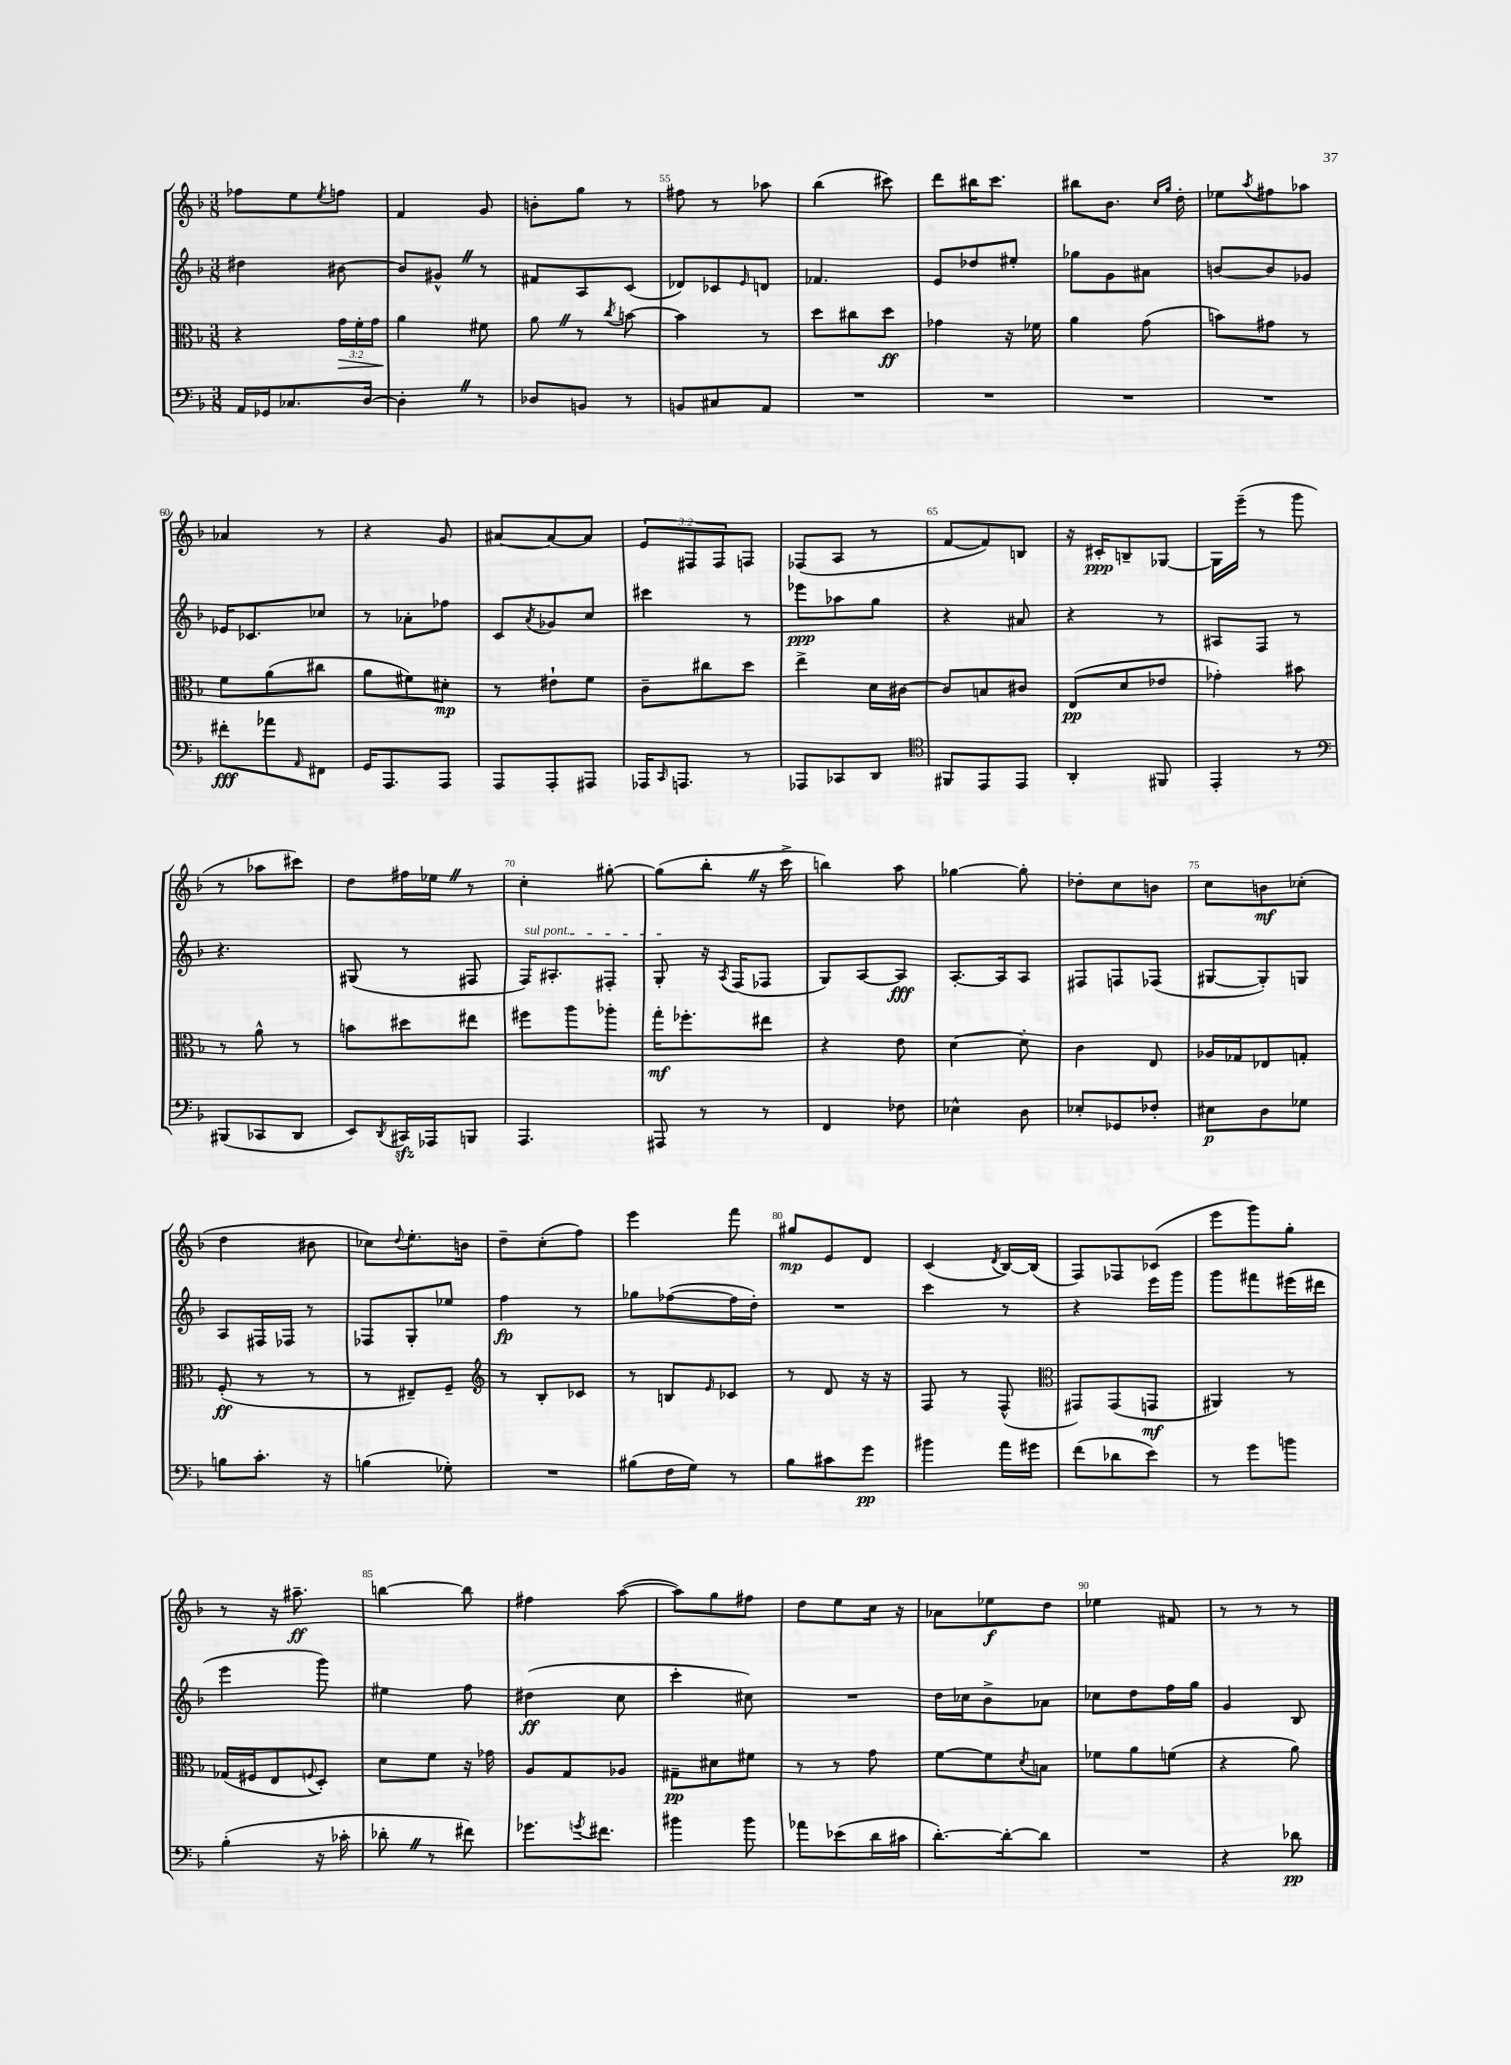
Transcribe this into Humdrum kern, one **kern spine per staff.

**kern	**dynam	**kern	**dynam	**kern	**dynam	**kern	**dynam
*part4	*part4	*part3	*part3	*part2	*part2	*part1	*part1
*staff4	*staff4	*staff3	*staff3	*staff2	*staff2	*staff1	*staff1
*clefF4	*	*clefC3	*	*clefG2	*	*clefG2	*
*k[b-]	*	*k[b-]	*	*k[b-]	*	*k[b-]	*
*M3/8	*	*M3/8	*	*M3/8	*	*M3/8	*
=52	=52	=52	=52	=52	=52	=52	=52
16AA/LL	.	4r	.	4dd#X\	.	8ff-X\L	.
16GG-X/J	.	.	.	.	.	.	.
8.C-X/	.	.	.	.	.	8ee\	.
.	.	.	.	.	.	8qee/	.
!	!	!	!LO:HP:b	!	!	!	!
.	.	24g\LL	>	[8b#X\	.	8ffn\J	.
.	.	24f'\	.	.	.	.	.
[16D/Jk	.	.	.	.	.	.	.
.	.	24g\JJ	.	.	.	.	.
=53	=53	=53	=53	=53	=53	=53	=53
4D'Z\]	.	4a\	.	8b#/L]	.	4f/	.
.	.	.	.	8g#X^^Z/J	.	.	.
8r	.	8f#X\	]	8r	.	8g/	.
=54	=54	=54	=54	=54	=54	=54	=54
8D-X/L	.	8aZ\	.	8f#X/L	.	8bn'\L	.
8BBn/J	.	8r	.	8A/	.	8gg\J	.
.	.	8qcc/	.	.	.	.	.
8r	.	[8bn\	.	(8c/J	.	8r	.
=55	=55	=55	=55	=55	=55	=55	=55
8BBn/L	.	4b\]	.	8d-X/L)	.	8ff#X\	.
8C#X/	.	.	.	8c-X/	.	8r	.
.	.	.	.	16qqe/	.	.	.
8AA/J	.	8r	.	8dn/J	.	8aa-X\	.
=56	=56	=56	=56	=56	=56	=56	=56
4.r	.	8dd\L	.	4.f-X/	.	(4bb-\	.
.	.	8cc#X\	.	.	.	.	.
.	.	8dd\J	ff	.	.	8ccc#X\)	.
=57	=57	=57	=57	=57	=57	=57	=57
4.r	.	4g-X\	.	8e/L	.	8ddd\L	.
.	.	.	.	8dd-X/	.	16bb#X\K	.
.	.	.	.	.	.	8.ccc\J	.
.	.	16r	.	8ee#X'/J	.	.	.
.	.	16f-X\	.	.	.	.	.
=58	=58	=58	=58	=58	=58	=58	=58
4.r	.	4a\	.	8gg-X\L	.	8bb#X\L	.
.	.	.	.	8g\	.	8.b-\J	.
.	.	(8g\	.	8a#X\J	.	.	.
.	.	.	.	.	.	16qqcc/LL	.
.	.	.	.	.	.	16qqgg/JJ	.
.	.	.	.	.	.	16dd'\	.
=59	=59	=59	=59	=59	=59	=59	=59
4.r	.	8bn\L)	.	[8bn/L	.	8ee-X\L	.
.	.	.	.	.	.	8qaa/	.
.	.	8g#X\J	.	8b/]	.	8ff#X\	.
.	.	8r	.	8g-X/J	.	8aa-X\J	.
!!LO:LB:g=z
=60	=60	=60	=60	=60	=60	=60	=60
8f#X'\L	fff	8f\L	.	16e-X/KL	.	4a-X/	.
.	.	.	.	8.c-X/	.	.	.
8a-X\	.	(8a\	.	.	.	.	.
16qqAA/	.	.	.	.	.	.	.
8FF#X\J	.	8cc#X\J	.	8cc-X/J	.	8r	.
=61	=61	=61	=61	=61	=61	=61	=61
16GG/KL	.	8a\L	.	8r	.	4r	.
8.AAA/	.	.	.	.	.	.	.
.	.	8f#X\)	.	8a-X'\L	.	.	.
8AAA/J	.	8d#X'\J	mp	8ff-X\J	.	8g/	.
=62	=62	=62	=62	=62	=62	=62	=62
8AAA/L	.	8r	.	8c/L	.	[8a#X/L	.
.	.	.	.	8qa/	.	.	.
8AAA'/	.	8e#X`\L	.	8g-X/	.	8a#/_	.
8AAA#X/J	.	8f\J	.	8cc/J	.	8a#/J]	.
=63	=63	=63	=63	=63	=63	=63	=63
16AAA-X/KL	.	8c~\L	.	4ccc#X\	.	12e/L	.
16qqCC/	.	.	.	.	.	.	.
8.AAAn/J	.	.	.	.	.	.	.
.	.	.	.	.	.	12F#X/	.
.	.	8cc#X\	.	.	.	.	.
.	.	.	.	.	.	12F#/	.
8r	.	8dd\J	.	8r	.	8Fn/J	.
=64	=64	=64	=64	=64	=64	=64	=64
8AAA-X/L	.	4ee^\	.	8eee-X\L	ppp	(8F-X/L	.
8CC-X/	.	.	.	8aa-X\	.	8A/J	.
8DD/J	.	16d\LL	.	8gg\J	.	8r	.
.	.	[16c#X\JJ	.	.	.	.	.
=65	=65	=65	=65	=65	=65	=65	=65
*clefC4	*	*	*	*	*	*	*
8FF#X/L	.	8c#/L]	.	4r	.	[8f/L	.
8EE/	.	8Bn/	.	.	.	8f/])	.
8EE/J	.	8c#X/J	.	8a#X/	.	8Bn/J	.
=66	=66	=66	=66	=66	=66	=66	=66
4AA'/	.	(8E/L	pp	4r	.	16r	.
.	.	.	.	.	.	16c#X'/KL	ppp
.	.	8d/	.	.	.	8Bn~/	.
8FF#X/	.	8e-X/J	.	8r	.	[8G-X/J	.
=67	=67	=67	=67	=67	=67	=67	=67
4EE'/	.	4g-X'\)	.	8A#X/L	.	16G-\LL]	.
.	.	.	.	.	.	(16eee~\JJ	.
.	.	.	.	8F/J	.	8r	.
8r	.	8b#X\	.	8r	.	8ggg\	.
!!LO:LB:g=z
=68	=68	=68	=68	=68	=68	=68	=68
*clefF4	*	*	*	*	*	*	*
(8BBB#X/L	.	8r	.	4.r	.	8r	.
8CC-X/	.	8a^^\	.	.	.	8aa-X\L	.
8DD/J	.	8r	.	.	.	8ccc#X\J)	.
=69	=69	=69	=69	=69	=69	=69	=69
8EE/L)	.	8bn\L	.	(8G#X/	.	8dd\L	.
8qDD/	.	.	.	.	.	.	.
16CC#Xzz/L	.	8dd#X\	.	8r	.	16ff#X\L	.
16AAA-X/J	.	.	.	.	.	16ee-XZ\JJ	.
8BBBn/J	.	8ee#X\J	.	8F#X/	.	8r	.
=70	=70	=70	=70	=70	=70	=70	=70
!	!	!	!	!LO:TX:a:i:t=sul pont.	!	!	!
4.AAA/	.	8ff#X\L	.	16F/KL)	.	4cc'\	.
.	.	.	.	8.A#X'/	.	.	.
.	.	8aa\	.	.	.	.	.
.	.	8aa-X'\J	.	8F#X'/J	.	[8gg#X'\	.
=71	=71	=71	=71	=71	=71	=71	=71
8AAA#X/	.	16gg'\KL	mf	8G'/	.	(8gg#\L]	.
.	.	8.ff-X'\	.	.	.	.	.
8r	.	.	.	16r	.	8bb-'Z\J	.
.	.	.	.	8qA/	.	.	.
.	.	.	.	(16F/KL	.	.	.
8r	.	8ee#X\J	.	8F-X/J	.	16r	.
.	.	.	.	.	.	16ccc^\	.
=72	=72	=72	=72	=72	=72	=72	=72
4FF/	.	4r	.	8G/L)	.	4bbn\)	.
.	.	.	.	[8A/	.	.	.
8F-X\	.	8e\	.	8A/J]	fff	8aa\	.
=73	=73	=73	=73	=73	=73	=73	=73
4E-X^^\	.	[4d\	.	[8.A'/L	.	[4gg-X\	.
.	.	.	.	16A/k]	.	.	.
8D\	.	8d'\]	.	8A/J	.	8gg-'\]	.
=74	=74	=74	=74	=74	=74	=74	=74
8E-X'/L	.	4c\	.	8F#X/L	.	8dd-X'\L	.
8GG-X/	.	.	.	8Fn/	.	8cc\	.
8F-X'/J	.	8E/	.	(8F-X/J	.	8bn\J	.
=75	=75	=75	=75	=75	=75	=75	=75
8E#X\L	p	16A-X/LL	.	[8G#X/L	.	8cc\L	.
.	.	16G-X/J	.	.	.	.	.
8D\	.	8E-X/	.	8G#'/])	.	8bn\	mf
8G-X\J	.	8Gn'/J	.	8Gn/J	.	(8cc-X'\J	.
!!LO:LB:g=z
=76	=76	=76	=76	=76	=76	=76	=76
8Bn\L	.	(8F'/	ff	8A/L	.	4dd\	.
8.c'\J	.	8r	.	16F#X/L	.	.	.
.	.	.	.	16F-X/JJ	.	.	.
.	.	8r	.	8r	.	8b#X\	.
16r	.	.	.	.	.	.	.
=77	=77	=77	=77	=77	=77	=77	=77
(4Bn\	.	8r	.	8F-X/L	.	8cc-X\L)	.
.	.	.	.	.	.	8qqdd/	.
.	.	8E#X~/L)	.	8G'/	.	8.ee'\	.
8G-X'\)	.	8F~/J	.	8ee-X/J	.	.	.
.	.	.	.	.	.	16bn\Jk	.
=78	=78	=78	=78	=78	=78	=78	=78
*	*	*clefG2	*	*	*	*	*
4.r	.	8r	.	4ff\	fp	8dd~\L	.
.	.	8B-'/L	.	.	.	(8cc'\	.
.	.	8c-X/J	.	8r	.	8ff\J)	.
=79	=79	=79	=79	=79	=79	=79	=79
(8B#X\L	.	8r	.	8gg-X\L	.	4eee\	.
16F\L	.	8Bn/L	.	([8ff-X\	.	.	.
16G\JJ)	.	.	.	.	.	.	.
.	.	16qqe/	.	.	.	.	.
8r	.	8c-X/J	.	16ff-\L]	.	8fff\	.
.	.	.	.	16dd'\JJ)	.	.	.
=80	=80	=80	=80	=80	=80	=80	=80
8B-\L	.	8r	.	4.r	.	8gg#X/L	mp
8c#X\	.	8d/	.	.	.	8e/	.
8g\J	pp	16r	.	.	.	8d/J	.
.	.	16r	.	.	.	.	.
=81	=81	=81	=81	=81	=81	=81	=81
4b#X\	.	8F/	.	4ccc\	.	(4c/	.
.	.	8r	.	.	.	.	.
.	.	.	.	.	.	8qd/	.
16a\LL	.	(8F^^/	.	8r	.	[16B-/LL)	.
16g#X\JJ	.	.	.	.	.	(16B-/JJ]	.
=82	=82	=82	=82	=82	=82	=82	=82
*	*	*clefC3	*	*	*	*	*
(8f\L	.	8GG#X/L)	.	4r	.	8F/L)	.
8d-X\	.	(8GG#/	.	.	.	8F-X/	.
8e\J)	.	8GGn/J	mf	16eee\LL	.	(8c-X/J	.
.	.	.	.	16ggg\JJ	.	.	.
=83	=83	=83	=83	=83	=83	=83	=83
8r	.	4AA#X/)	.	8ggg\L	.	8eee\L	.
8g\L	.	.	.	8fff#X\	.	8ggg\)	.
8bn\J	.	8r	.	(16eee#X\L	.	8gg'\J	.
.	.	.	.	16ddd#X\JJ	.	.	.
!!LO:LB:g=z
=84	=84	=84	=84	=84	=84	=84	=84
(4B-'\	.	(16G-X/LL	.	4eee\	.	8r	.
.	.	16F#X/J	.	.	.	.	.
.	.	8E/	.	.	.	16r	.
.	.	.	.	.	.	8.aa#X~\	ff
.	.	8qqFn/	.	.	.	.	.
16r	.	8D'/J)	.	8ggg\)	.	.	.
16c-X'\	.	.	.	.	.	.	.
=85	=85	=85	=85	=85	=85	=85	=85
8d-X'Z\	.	8d\L	.	4ee#X\	.	[4bbn\	.
8r	.	8f\J	.	.	.	.	.
8f#X\)	.	16r	.	8ff\	.	8bb\]	.
.	.	16g-X\	.	.	.	.	.
=86	=86	=86	=86	=86	=86	=86	=86
8.g-X\L	.	8A/L	.	(4dd#X\	ff	4ff#X\	.
.	.	8G/	.	.	.	.	.
8qgn/	.	.	.	.	.	.	.
8.f#X\J	.	.	.	.	.	.	.
.	.	8A-X/J	.	8cc\	.	([8aa\	.
=87	=87	=87	=87	=87	=87	=87	=87
4b#X\	.	8G#X~\L	pp	4ccc'\	.	8aa\L])	.
.	.	8d#X\	.	.	.	8gg\	.
8b#\	.	8f#X\J	.	8cc#X\)	.	8ff#X\J	.
=88	=88	=88	=88	=88	=88	=88	=88
8a-X\L	.	8r	.	4.r	.	8dd\L	.
(8e-X\	.	8r	.	.	.	8ee\	.
16d\L	.	8g\	.	.	.	16cc\Jk	.
16c#X\JJ	.	.	.	.	.	16r	.
=89	=89	=89	=89	=89	=89	=89	=89
[8.d'\L)	.	[8f\L	.	16dd\LL	.	8a-X\L	.
.	.	.	.	16cc-X\J	.	.	.
.	.	8f\]	.	8b-^\	.	8ee-X\	f
16d'\k_	.	.	.	.	.	.	.
.	.	8qd/	.	.	.	.	.
8d\J]	.	8Bn\J	.	8a-X\J	.	8dd\J	.
=90	=90	=90	=90	=90	=90	=90	=90
4.r	.	8f-X\L	.	8cc-X\L	.	4ee-X\	.
.	.	8a\	.	8dd\	.	.	.
.	.	(8fn\J	.	16ff\L	.	8f#X/	.
.	.	.	.	16gg\JJ	.	.	.
=91	=91	=91	=91	=91	=91	=91	=91
4r	.	4r	.	4g/	.	8r	.
.	.	.	.	.	.	8r	.
8d-X\	pp	8a\)	.	8B-/	.	8r	.
==	==	==	==	==	==	==	==
*-	*-	*-	*-	*-	*-	*-	*-
